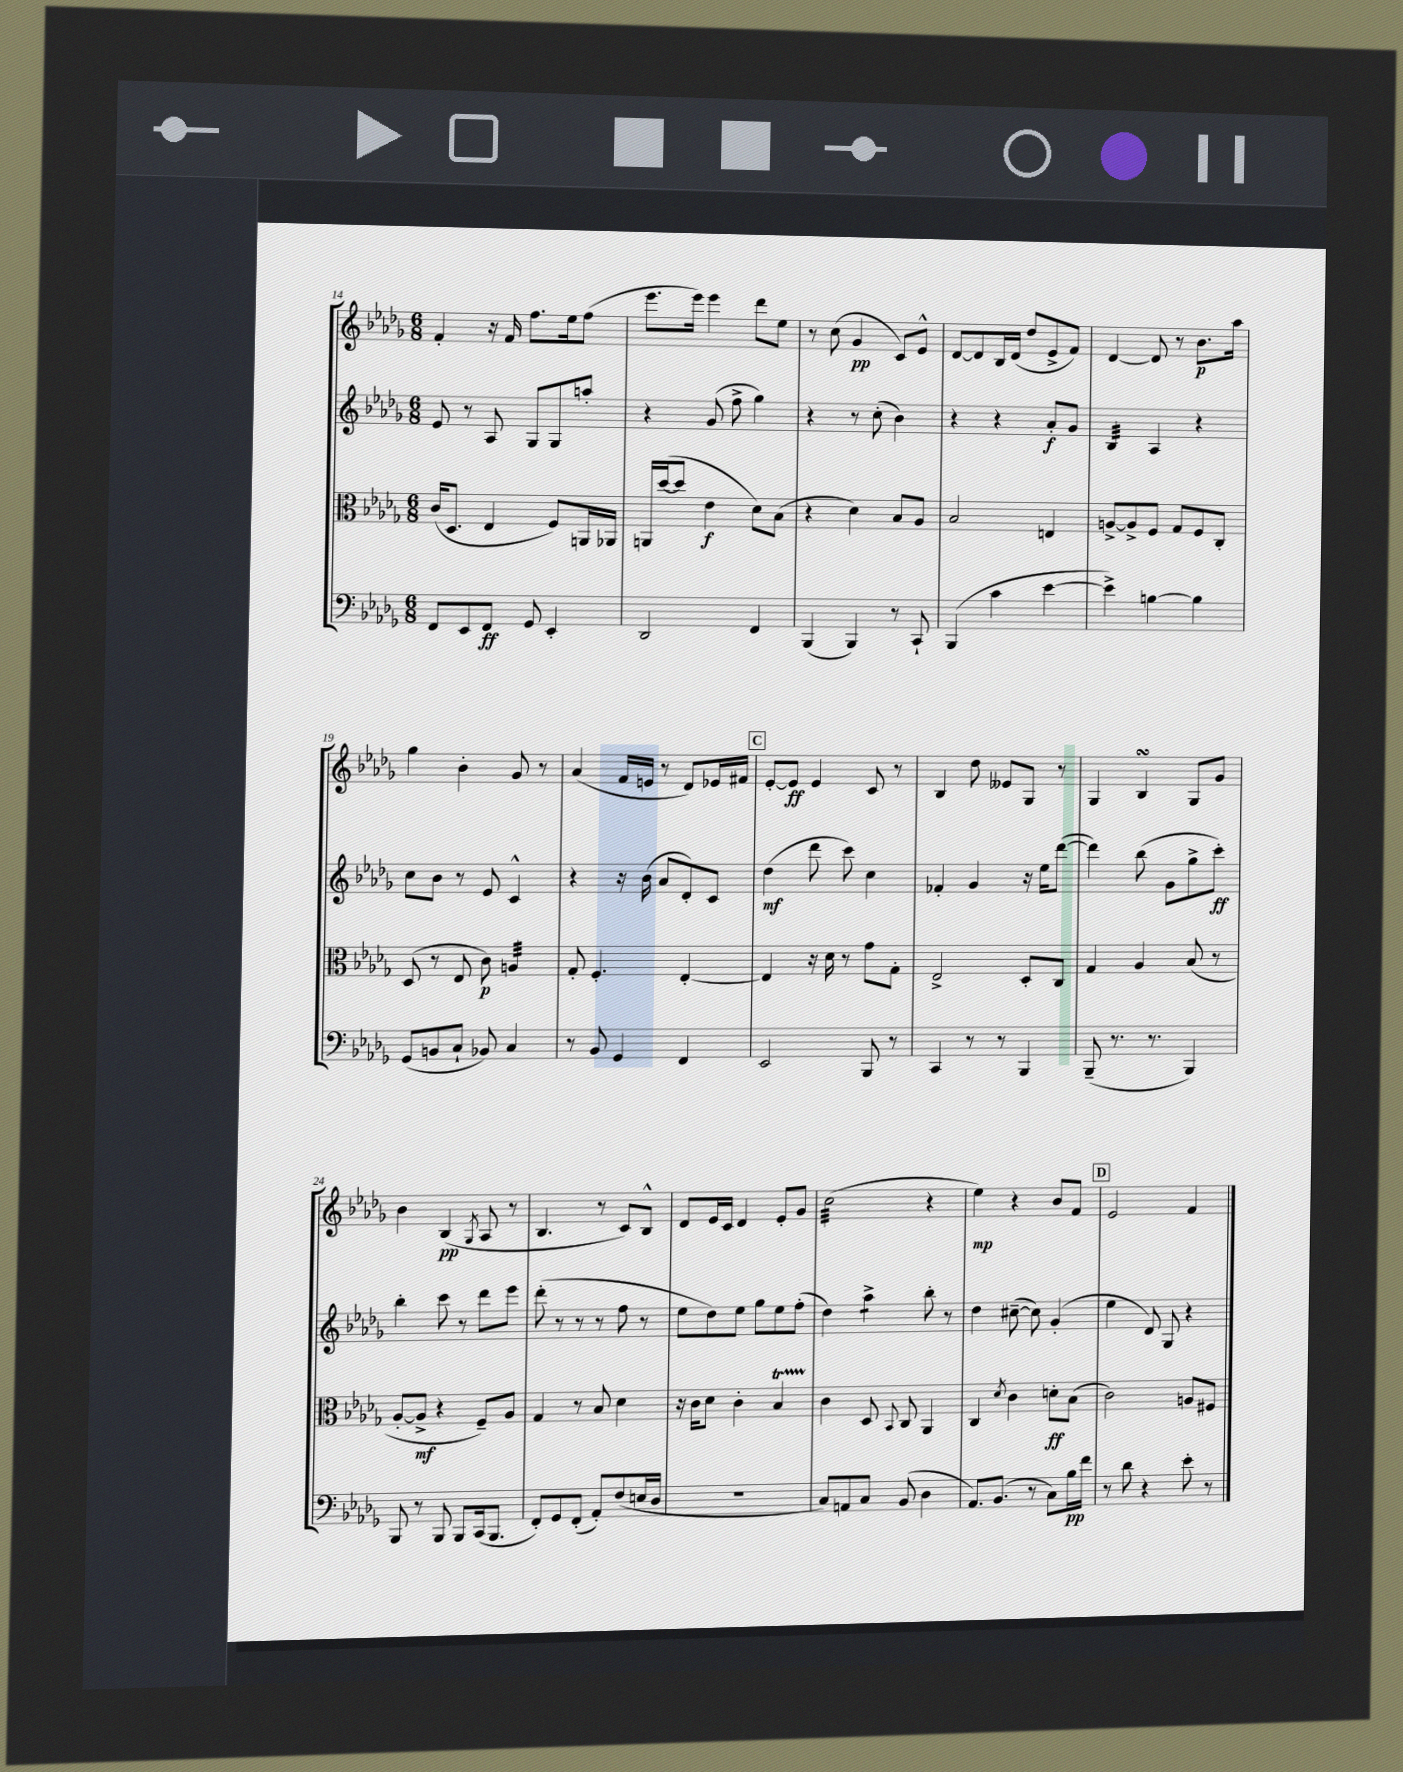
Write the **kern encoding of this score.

**kern	**kern	**kern	**kern
*staff4	*staff3	*staff2	*staff1
*clefF4	*clefC3	*clefG2	*clefG2
*k[b-e-a-d-g-]	*k[b-e-a-d-g-]	*k[b-e-a-d-g-]	*k[b-e-a-d-g-]
*M6/8	*M6/8	*M6/8	*M6/8
8FF/L	(16c/LK	8e-/	4f'/
.	8.D-/J	.	.
8EE-/	.	8r	.
8FF/J	4E-/	8A-/	16r
.	.	.	16f/
8GG-/	.	8G-/L	8.ff\L
4EE-'/	8F/L)	8G-/	.
.	.	.	16ee-\k
.	16AA/L	8aa'/J	(8ff\J
.	16AA-/JJ	.	.
=	=	=	=
2DD-/	16AA/LL	4r	8.eee-\L
.	([16dd-/J	.	.
.	8dd-/]J	.	.
.	.	.	16eee-\Jk)
.	4e-\	(8g-/	4eee-\
.	.	8ff^\	.
4FF/	8d-\L)	4gg-\)	8ddd-\L
.	(8B-\J	.	8ee-\J
=	=	=	=
(4BBB-/	4r	4r	8r
.	.	.	(8cc\
4BBB-/)	4d-\)	8r	4g-/
.	.	(8cc'\	.
8r	8B-/L	4b-\)	8c/L)
8CC`/	8A-/J	.	8e-^^/J
=	=	=	=
(4BBB-/	2B-/	4r	[8d-/L
.	.	.	8d-/]
4c\	.	4r	16B-/L
.	.	.	(16d-/JJ
.	.	.	8dd-/L
[4e-\	4E/	8a-'/L	8e-^/
.	.	8g-/J	8f/J)
=	=	=	=
4e-^\])	[8A^/L	4B-/	[4d-/
.	8A^/]	.	.
[4B\	8F/J	4A-/	8d-/]
.	8G-/L	.	8r
4B\]	8F/	4r	8.b-\L
.	8C'/J	.	.
.	.	.	16aa-\Jk
=	=	=	=
(8GG-/L	(8D-/	8cc\L	4gg-\
8BB/	8r	8b-\J	.
8C`/J	8E-/	8r	4b-'\
8BB-/)	8c\)	8e-/	.
4C/	4A/	4c^^/	8g-/
.	.	.	8r
=	=	=	=
8r	8G-'/	4r	(4a-/
8BB-/	4.F'/	.	.
4GG-/	.	16r	16f/LL
.	.	(16b-\	16e/JJ
.	.	8a-/L	8r
4FF/	[4E-'/	8d-'/)	8d-/L)
.	.	8c/J	16e-/L
.	.	.	16f#/JJ
=	=	=	=
2EE-/	4E-/]	(4dd-\	[8e-'/L
.	.	.	8e-/]J
.	16r	8ddd-\	4e-/
.	16d-\	.	.
.	8r	8ccc\)	.
8BBB-/	8g-\L	4cc\	8c/
8r	8G-'\J	.	8r
=	=	=	=
4CC/	2E-^/	4f-'/	4B-/
8r	.	4g-/	8dd-\
8r	.	.	8e--/L
4BBB-/	8D-'/L	16r	8G-/J
.	.	16ee-\LK	.
.	8C/J	([8ddd-\J	8r
=	=	=	=
(8BBB-~/	4G-/	4ddd-\])	4G-/
8.r	.	.	.
.	4A-/	(8bb-\	4B-/
8.r	.	.	.
.	.	8g-\L	.
4BBB-/)	(8B-/	8gg-^\	8G-/L
.	8r	8ccc'\J)	8g-/J
=	=	=	=
8BBB-/	[8A-'/L	4bb-'\	4b-\
8r	8A-^/]J	.	.
8BBB-/	4r	8ccc\	(4B-/
8BBB-/L	.	8r	.
.	.	.	8qG-/
(16CC/k	8F~/L)	8ddd-\L	8A-/
8.BBB-/J	.	.	.
.	8A-/J	8eee-\J	8r
=	=	=	=
8FF'/L)	4G-/	(8ddd-'\	4.B-/
8GG-/	.	8r	.
(8FF'/J	8r	8r	.
8AA-'/L)	8B-/	8r	8r
(8F/	4d-\	8ff\	8c/L)
16E/L	.	8r	8B-^^/J
16D-/JJ	.	.	.
=	=	=	=
2.r	16r	8ee-\L	8d-/L
.	16c\LK	.	.
.	8d-\J	8dd-\)	16e-/L
.	.	.	16c/JJ
.	4c'\	8ee-\J	4d-/
.	.	8gg-\L	.
.	4B-/	8ee-\	8e-'/L
.	.	(8ff'\J	8g-/J
=	=	=	=
8C/L)	4c\	4dd-\)	(2cc\
8AA/	.	.	.
8C/J	8D-/	4aa-^\	.
.	8qqBB-/	.	.
(8BB-/	8C/	.	.
4D-\	4AA-/	8bb-'\	4r
.	.	8r	.
=	=	=	=
8.AA-/L)	4C/	4dd-\	4ee-\)
(8.BB-/J	.	.	.
.	8qd-/	.	.
.	4c\	([8cc#~\	4r
8r	.	8cc#\])	.
8C\L)	8d'\L	(4g-'/	8b-/L
16B-\L	(8B-\J	.	8f/J
16f\JJ	.	.	.
=	=	=	=
8r	2c\)	4ee-\	2e-/
8d-\	.	.	.
4r	.	8d-/)	.
.	.	8G-/	.
8e-'\	8A/L	4r	4f/
8r	8F#/J	.	.
==	==	==	==
*-	*-	*-	*-
